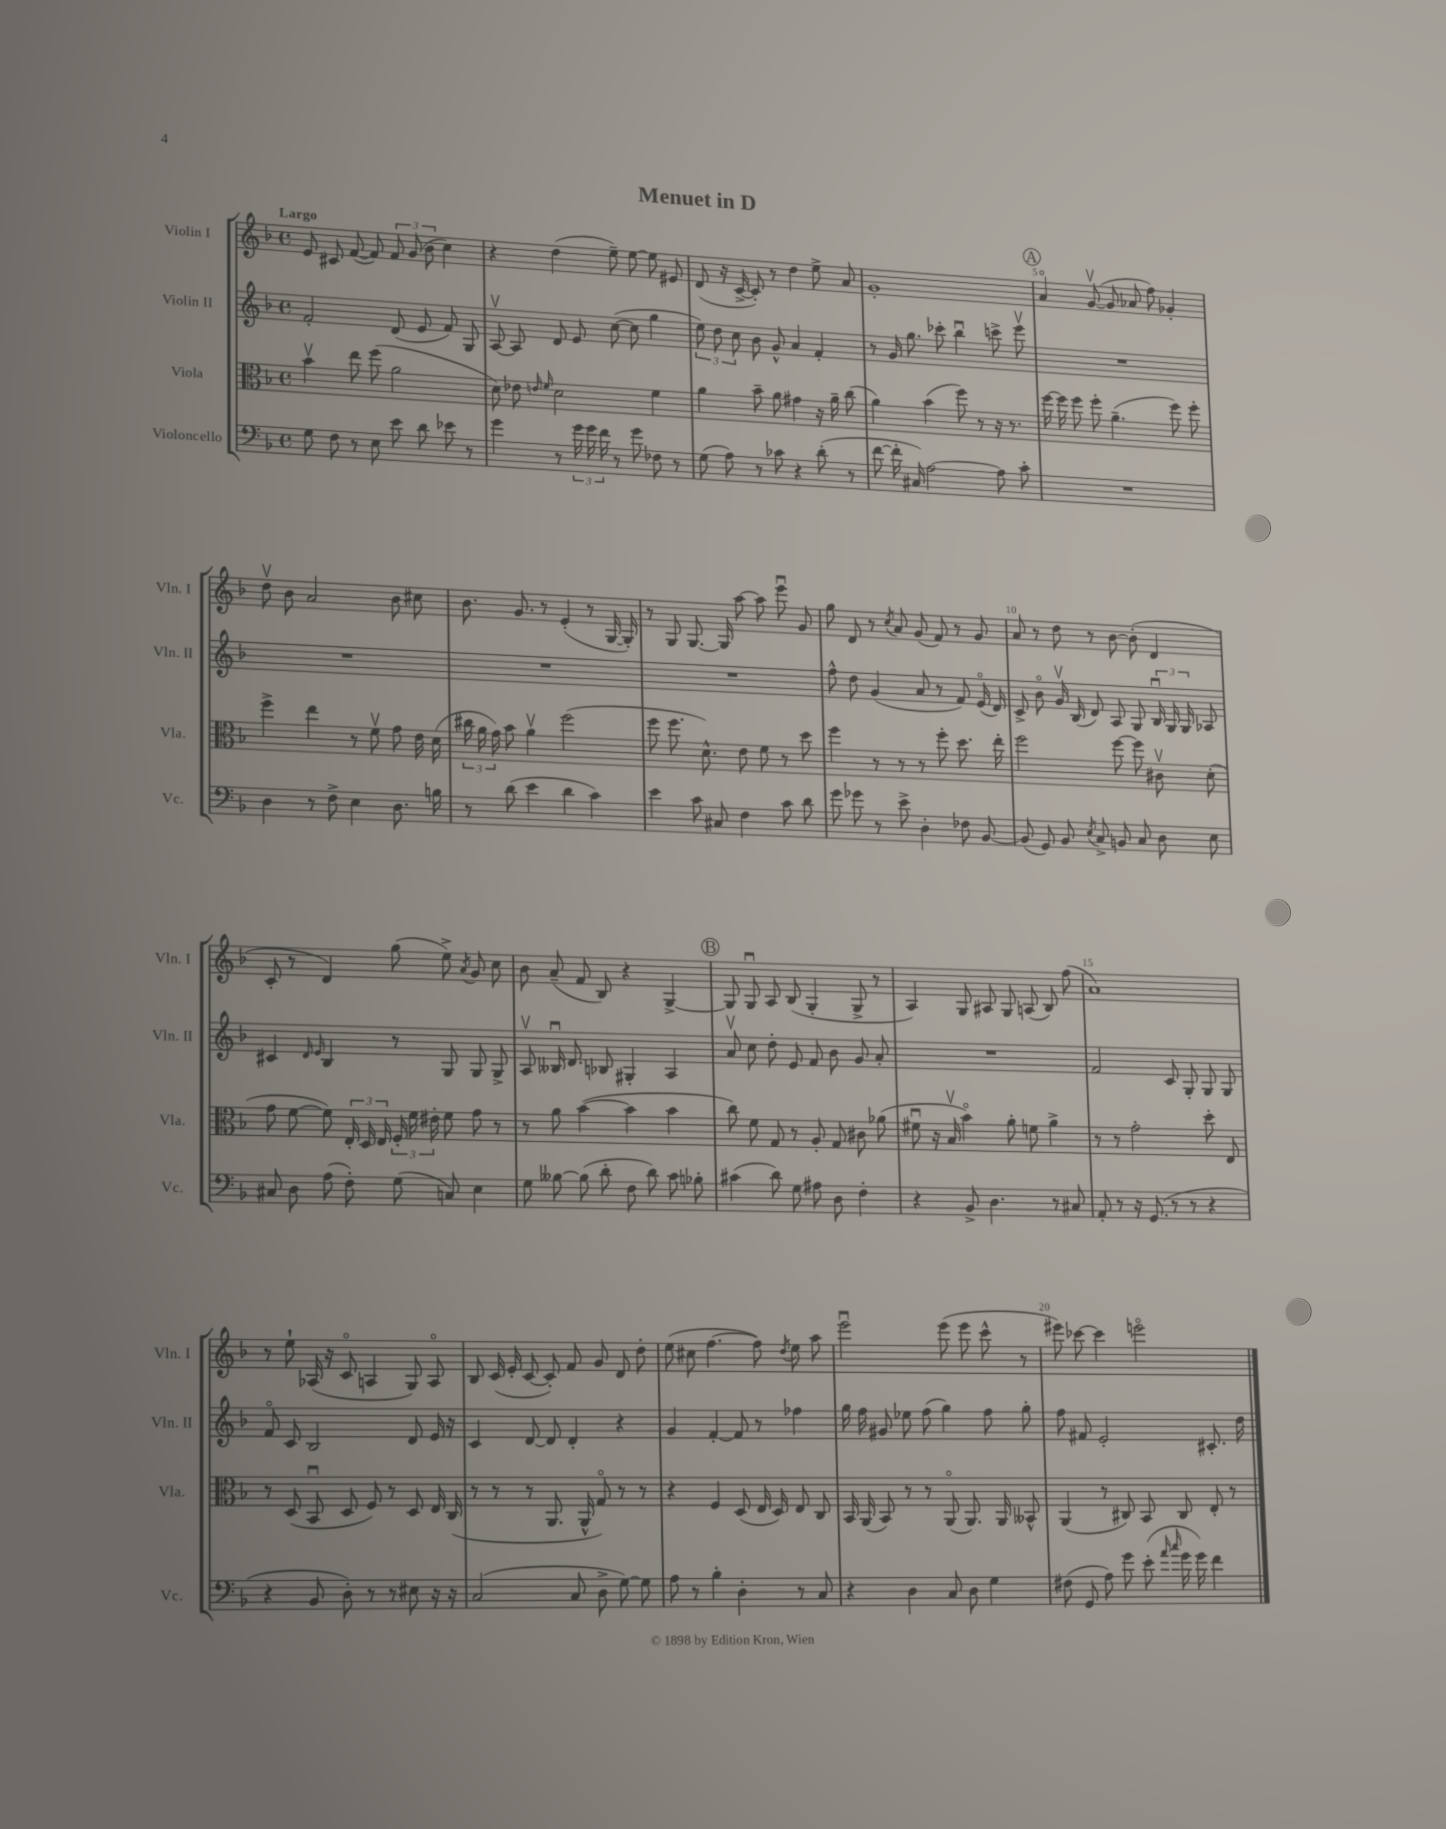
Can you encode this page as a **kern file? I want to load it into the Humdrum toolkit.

**kern	**kern	**kern	**kern
*part4	*part3	*part2	*part1
*staff4	*staff3	*staff2	*staff1
*I"Violoncello	*I"Viola	*I"Violin II	*I"Violin I
*I'Vc.	*I'Vla.	*I'Vln. II	*I'Vln. I
*clefF4	*clefC3	*clefG2	*clefG2
*k[b-]	*k[b-]	*k[b-]	*k[b-]
*M4/4	*M4/4	*M4/4	*M4/4
*met(c)	*met(c)	*met(c)	*met(c)
=1	=1	=1	=1
!	!	!	!LO:TX:a:B:t=Largo
8G\	4b-v\	2f'/	8e/
8F\	.	.	8c#X/
8r	8ee\	.	([8f/
8E\	(8ff\	.	8f/])
8e\	2a\	(8d/	12f/
.	.	.	(12g/
8d\	.	8e/	.
.	.	.	12b-\
8e-X\	.	8f/)	4cc\)
8r	.	8G/	.
=2	=2	=2	=2
4g\	8d\)	[8Av/	4r
.	8e-X\	8A/]	.
.	16qqen/	.	.
.	16qqf/	.	.
8r	2d\	8d/	(4dd\
24g\	.	8e/	.
24g\	.	.	.
24f\	.	.	.
8r	.	([8cc\	8ee~\)
8g\	.	8cc\]	[8ee\
8F-X\	4f\	4gg\	8ee\]
8r	.	.	8e#X/
=3	=3	=3	=3
(8G\	4a\	12ee\)	(8d/
.	.	12dd\	.
8A\)	.	.	16r
.	.	12cc\	.
.	.	.	[16c^/
8r	8b-~\	8b-\	8c'/])
8c-X\	8a\	8g^^/	8r
4r	4g#X\	4a/	4dd\
(8d'\	16r	4f'/	8ee^\
.	16a~\	.	.
8r	(8cc\	.	8a/
=4	=4	=4	=4
[8f\	4a\)	8r	1g'
16f'\]	.	16g/	.
16C#X/)	.	8.gg\	.
[2A\	(4b-\	.	.
.	.	8ccc-X'\	.
.	8ff\)	4bb-u\	.
.	8r	.	.
8A\]	16r	8cccn^\	.
.	8.r	.	.
8c'\	.	8eeev\	.
!!LO:REH:place=s1:t=A
=5	=5	=5	=5
1r	[16ff\	1r	4a/
.	16ff\]	.	.
.	8ff\	.	.
.	8ff'\	.	([8gv/
.	(4.a~\	.	8g/]
.	.	.	8a-X/
.	.	.	8ff\)
.	8ff\)	.	4g-X'/
.	8ff'\	.	.
!!LO:LB:g=z
=6	=6	=6	=6
4D\	4ff^\	1r	8ddv\
.	.	.	8b-\
8r	4ee\	.	2a/
8F^\	.	.	.
4E\	8r	.	.
.	8fv\	.	.
8.D\	8g\	.	8b-\
.	16e\	.	8cc#X\
16Bn\	(16d\	.	.
=7	=7	=7	=7
8r	24cc#X\	1r	8.b-\
.	24a\	.	.
.	24g\)	.	.
(8d\	8b-\	.	.
.	.	.	8.g/
4e\	4av\	.	.
.	.	.	8r
4d\	(2ff\	.	(4e'/
4c\)	.	.	8r
.	.	.	[16G/
.	.	.	16G'/])
=8	=8	=8	=8
4e\	8ff\	1r	8r
.	8.ff\	.	8G/
8c\	.	.	[8.G/
.	8.d^^\)	.	.
8C#X/	.	.	.
.	.	.	16G/]
4F\	8e\	.	[8aa\
.	8f\	.	8aa\]
8c\	8r	.	8eeeu\
8d\	8dd\	.	8g/
=9	=9	=9	=9
8g\	4ff\	8ff^^\	8gg\
8g-X\	.	8dd\	8d/
8r	8r	(4g/	8r
.	.	.	8qcc/
8e^\	8r	.	8a/
4D'\	8r	8a/	(8g/
.	8ff'\	8r	8f/)
8F-X\	8.dd\	8f/)	8r
[8BB-/	.	(16e/	8g/
.	16ee'\	16d/)	.
=10	=10	=10	=10
(8BB-/]	2ff\	8c^/	8a/
8GG/)	.	8b-\	8r
8BB-/	.	16gv/	8dd\
.	.	(16B-/	.
8qE/	.	.	.
8C^/	.	8d/)	8r
8BBn/	[8ff\	8A/	[8b-\
8C/	8ff\]	8G/	(8b-'\]
8D\	8c#Xv\	24B-u/	4d/
.	.	24G/	.
.	.	24G/	.
8E\	(8d'\	8A-X/	.
!!LO:LB:g=z
=11	=11	=11	=11
8C#X/	8g\	4c#X/	8c'/
8D\	[8f\	.	8r
.	.	16qqd/	.
.	.	16qqe/	.
(8A\	8f\])	4B-/	4d/)
8F'\)	24E'/	.	.
.	24D/	.	.
.	24E/	.	.
(8G\	24F'/	8r	(8gg\
.	24f\	.	.
.	24e#X'\	.	.
8Cn/)	8f\	8G/	8ee^\)
.	.	.	8qa/
4E\	8g\	8G/	8g/
.	8r	8G^/	8cc\
=12	=12	=12	=12
8G\	8r	8Av/	8b-\
[8B--X\	8a\	16B--Xu/	(8a~/
.	.	8.d/	.
(8B--\]	([4b-\	.	8f/
8d'\	.	8B-X/	8B-/)
8F\	4b-\]	4G#X'/	4r
8d\)	.	.	.
8c\	4b-\	4A/	[4G^/
8B-X'\	.	.	.
!!LO:REH:place=s1:t=B
=13	=13	=13	=13
(4c#X\	8cc\)	8av/	8G/]
.	8f\	8cc\	8Gu/
8d\)	8G/	8dd'\	8A/
8G\	8r	8e/	(8B-/
8A#X\	8A'/	8f/	4G'/
8D\	8G/	8b-\	.
4F'\	8c#X\	8g/	8G^/
.	(8a-X\	8a'/	8r
=14	=14	=14	=14
4r	8f#Xu\	1r	4A/)
.	16r	.	.
.	16B-v/	.	.
8BB-^/	4b-\)	.	8G/
4.D\	.	.	8A#X/
.	8a'\	.	8G/
.	8fn\	.	(8An/
8r	4a^\	.	8B-/)
8C#X/	.	.	(8ff\
=15	=15	=15	=15
8AA'/	8r	2f/	1a)
8r	8r	.	.
16r	2g'\	.	.
(8.GG/	.	.	.
8r	.	8c/	.
8r	.	8G'/	.
4r	8dd'\	8G/	.
.	8E/	8G/	.
!!LO:LB:g=z
=16	=16	=16	=16
4r	8r	8f/	8r
.	(8D/	8c/	8ee`\
8BB-/	8BB-u/	2B-/	(16A-X/
.	.	.	16r
8D'\)	8D/	.	8c/
8r	8F/)	.	4An/
8r	8r	.	.
8E#X\	8D/	8d/	8G/)
16r	16E/	16e/	8A/
16r	(16C/	16r	.
=17	=17	=17	=17
(2C/	8r	4c/	8B-/
.	8r	.	(16c/
.	.	.	16e'/
.	8r	[8d/	[8c/
.	8.AA/	8d/]	8c'/])
8C/	.	4d'/	8f/
.	16AA^^/	.	.
8D^\	8G/)	.	8g/
[8G\)	8r	4r	8d/
8G\]	8r	.	8dd'\
=18	=18	=18	=18
8A\	4r	4g/	(8ee\
8r	.	.	8cc#X\
4B-'\	4F/	[4f'/	[4.ff\
4D'\	(8D/	8f/]	.
.	16E/	8r	8ff\])
.	16D/)	.	.
.	.	.	8qdd/
8r	8E/	4ff-X\	8ee\
8C/	8C/	.	8aa\
=19	=19	=19	=19
4r	16BB-/	16gg\	2eeeu\
.	(16AA/	16ff\	.
.	8BB-/)	8g#X/	.
4D\	8r	8ee-X\	.
.	8r	(8ff\	.
8C/	(8AA/	4gg\)	(8eee\
8D\	8.AA/)	.	8eee\
4G\	.	8ff\	8ccc^^\
.	16AA/	.	.
.	8BB--X^^/	8gg'\	8r
=20	=20	=20	=20
(8F#X\	(4AA/	8ff\	8eee#X\)
8GG/	.	8f#X/	[8ccc-X\
8A\)	8r	2e'/	4ccc-\]
8g\	8C#X/)	.	.
(8e'\	8BB-/	.	2eeen\
16qqa/	.	.	.
16qqcc/	.	.	.
16g\	8C#/	.	.
16g\)	.	.	.
4f\	8E'/	8.c#X'/	.
.	8r	.	.
.	.	16dd\	.
==	==	==	==
*-	*-	*-	*-
